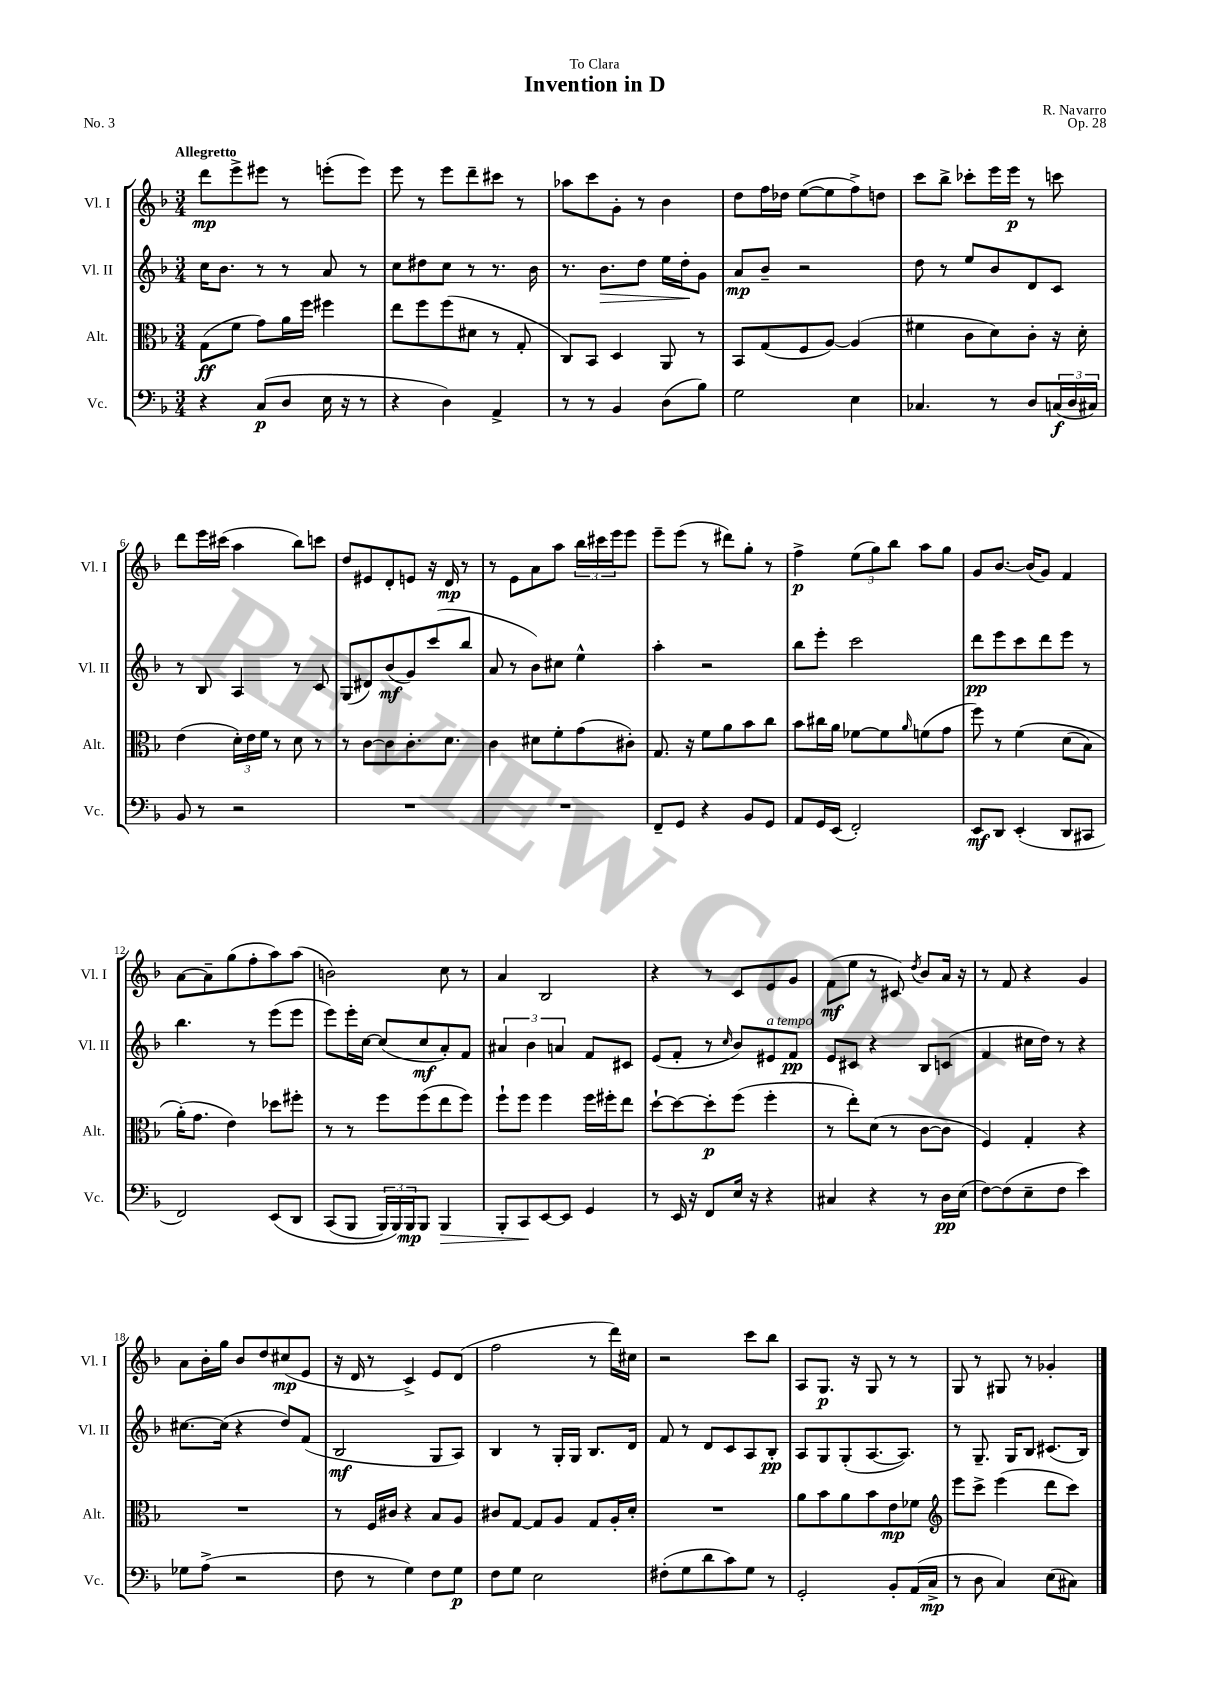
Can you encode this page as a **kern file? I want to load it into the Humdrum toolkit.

**kern	**kern	**kern	**kern
*staff4	*staff3	*staff2	*staff1
*clefF4	*clefC3	*clefG2	*clefG2
*k[b-]	*k[b-]	*k[b-]	*k[b-]
*M3/4	*M3/4	*M3/4	*M3/4
4r	(8G\L	16cc\LK	8ddd\L
.	.	8.b-\J	.
.	8f\J	.	8eee^\
(8C/L	8g\L)	8r	8eee#\J
8D/J	16a\L	8r	8r
.	16ff\JJ	.	.
16E\	4ff#\	8a/	(8eee'\L
16r	.	.	.
8r	.	8r	8eee\J)
=	=	=	=
4r	8ee\L	8cc\L	8eee\
.	8ff\	8dd#\	8r
4D\)	(8ff\	8cc\J	8eee\L
.	8d#\J	8r	8ddd~\
4AA^/	8r	8.r	8ccc#\J
.	8G'/	.	8r
.	.	16b-\	.
=	=	=	=
8r	8C/L)	8.r	8aa-\L
8r	8BB-/J	.	8ccc\
.	.	8.b-\L	.
4BB-/	4D/	.	8g'\J
.	.	8dd\J	8r
(8D\L	8AA/	16ee\LL	4b-\
.	.	16dd'\J	.
8B-\J)	8r	8g\J	.
=	=	=	=
2G\	8BB-/L	8a/L	8dd\L
.	(8G/	8b-~/J	16ff\L
.	.	.	16dd-\JJ
.	8F/	2r	([8ee\L
.	[8A/J)	.	8ee\]
4E\	(4A/]	.	8ff^\)
.	.	.	8dd\J
=	=	=	=
4.C-/	4f#\	8dd\	8ccc\L
.	.	8r	8bb-^\J
.	8c\L	8ee/L	8ccc-'\L
8r	8d\)	8b-/	16eee\L
.	.	.	16eee\JJ
8D/L	8c'\J	8d/	8r
(24C/L	16r	8c/J	8ccc\
24D/	.	.	.
.	16d'\	.	.
24C#/JJ)	.	.	.
=	=	=	=
8BB-/	(4e\	8r	8ddd\L
8r	.	8B-/	16eee\L
.	.	.	(16ccc#\JJ
2r	24d'\LL)	4A/	4aa\
.	24e\	.	.
.	24f\JJ	.	.
.	8r	.	.
.	8d\	8r	8bb-\L)
.	8r	8c/	8ccc\J
=	=	=	=
2.r	8r	(8G/L	8dd/L
.	[8c\L	8d#/)	8e#/
.	8c\]	(8b-/	8d'/
.	8.c'\	8g/)	8e/J
.	.	(8ccc/	16r
.	8.d\J	.	16d/
.	.	8bb-/J	8r
=	=	=	=
2.r	4c\	8a/	8r
.	.	8r	8e\L
.	8d#\L	8b-\L)	8a\
.	8f'\	8cc#\J	8aa\J
.	(8g\	4ee^^\	24bb-\LL
.	.	.	24ccc#\
.	.	.	24eee\J
.	8c#'\J)	.	8eee\J
=	=	=	=
8FF~/L	8.G/	4aa'\	8eee~\L
8GG/J	.	.	(8eee\J
.	16r	.	.
4r	8f\L	2r	8r
.	8a\	.	8ddd#\L)
8BB-/L	8b-\	.	8gg'\J
8GG/J	8cc\J	.	8r
=	=	=	=
8AA/L	8b-\L	8bb-\L	4ff^\
16GG/L	16cc#\L	8eee'\J	.
(16EE/JJ	16a\JJ	.	.
2FF'/)	[8f-\L	2ccc\	(12ee\L
.	.	.	12gg\)
.	8f-\]	.	.
.	.	.	12bb-\J
.	16qqa/	.	.
.	(8f\	.	8aa\L
.	8g\J	.	8gg\J
=	=	=	=
8EE/L	8ff\)	8ddd\L	8g/L
8DD/J	8r	8eee\	[8.b-/J
(4EE'/	&(4f\	8ccc\	.
.	.	.	(16b-/]LK
.	.	8ddd\	8g/J)
8DD/L	(8d\L	8eee\J	4f/
8CC#/J	8B-\J)	8r	.
=	=	=	=
2FF/)	(16a'\LK&)	4.bb-\	[8a\L
.	8.g\J	.	.
.	.	.	8a~\]
.	4e\)	.	(8gg\
.	.	8r	8ff'\
&(8EE/L	8dd-\L	(8eee\L	8aa\)
8DD/J	8ff#'\J	8eee\J	(8aa\J
=	=	=	=
(8CC/L	8r	8eee\L)	2b\)
8BBB-/J	8r	16eee'\L	.
.	.	[16cc\JJ	.
24BBB-/LL)	8ff\L	(8cc/]L	.
24BBB-/&)	.	.	.
24BBB-/J	.	.	.
8BBB-/J	(8ff\	8cc/	.
4BBB-/	8ee\	8a'/)	8cc\
.	8ff\J)	8f/J	8r
=	=	=	=
8BBB-'/L	8ff`\L	6a#/	4a/
8CC/	8ff\J	.	.
.	.	6b-\	.
[8EE/	4ff\	.	2B-/
.	.	6a/	.
8EE/]J	.	.	.
4GG/	16ff\LL	8f/L	.
.	16ff#'\J	.	.
.	8ee\J	8c#/J	.
=	=	=	=
8r	[8dd`\L	(8e/L	4r
16EE/	8dd\_	8f'/J	.
16r	.	.	.
8FF/L	8dd'\]	8r	8r
.	.	16qqcc/	.
16E/Jk	(8ff\J	8b-/L)	8c/L
16r	.	.	.
4r	4ff'\	8e#/	8e/
.	.	8f/J	8g/J
=	=	=	=
4C#/	8r	8e/L	(8f\L
.	8ee'\L)	8c#/J	8ee\J
4r	(8d\J	4r	8r
.	8r	.	8c#/)
.	.	.	8qdd/
8r	[8c\L	8B-/L	8b-/L
16D\LL	8c\]J	(8c/J	16a/Jk
(16E\JJ	.	.	16r
=	=	=	=
[8F\L)	4F/)	4f/	8r
(8F\]	.	.	8f/
8E~\	4G'/	16cc#\LL	4r
.	.	16dd\JJ)	.
8F\J	.	8r	.
4e\)	4r	4r	4g/
=	=	=	=
8G-\L	2.r	[8.cc#\L	8a\L
(8A^\J	.	.	16b-'\L
.	.	(16cc#\]Jk	16gg\JJ
2r	.	4r	8b-/L
.	.	.	8dd/
.	.	8dd/L)	(8cc#/
.	.	(8f/J	8e/J
=	=	=	=
8F\	8r	2B-/	16r
.	.	.	16d/
8r	16F/LL	.	8r
.	16c#/JJ	.	.
4G\)	4r	.	4c^/)
8F\L	8B-/L	8G/L	8e/L
8G\J	8A/J	8A/J)	(8d/J
=	=	=	=
8F\L	8c#/L	4B-/	2ff\
8G\J	[8G/J	.	.
2E\	8G/]L	8r	.
.	8A/J	16G'/LL	.
.	.	16G/JJ	.
.	8G/L	8.B-/L	8r
.	16A'/L	.	16ddd\LL)
.	16d'/JJ	16d/Jk	16cc#\JJ
=	=	=	=
(8F#'\L	2.r	8f/	2r
8G\	.	8r	.
8d\	.	8d/L	.
8c\)	.	8c/	.
8G\J	.	8A/	8ccc\L
8r	.	8B-'/J	8bb-\J
=	=	=	=
2GG'/	8a\L	8A/L	8A/L
.	8b-\	8G/	8.G/J
.	8a\	(8G'/	.
.	.	.	16r
.	8b-\	[8.A/	8G/
8BB-'/L	8e\	.	8r
.	.	8.A/]J)	.
(16AA/L	8f-\J	.	8r
16C^/JJ	.	.	.
=	=	=	=
*	*clefG2	*	*
8r	8eee\L	8r	8G/
8D\	8ccc^\J	8.G~/	8r
4C/)	(4eee\	.	8G#/
.	.	16G/LK	.
.	.	8B-/J	8r
(8E\L	8ddd\L	(8.c#/L	4g-'/
8C#\J)	8ccc\J)	.	.
.	.	16B-/Jk)	.
==	==	==	==
*-	*-	*-	*-
